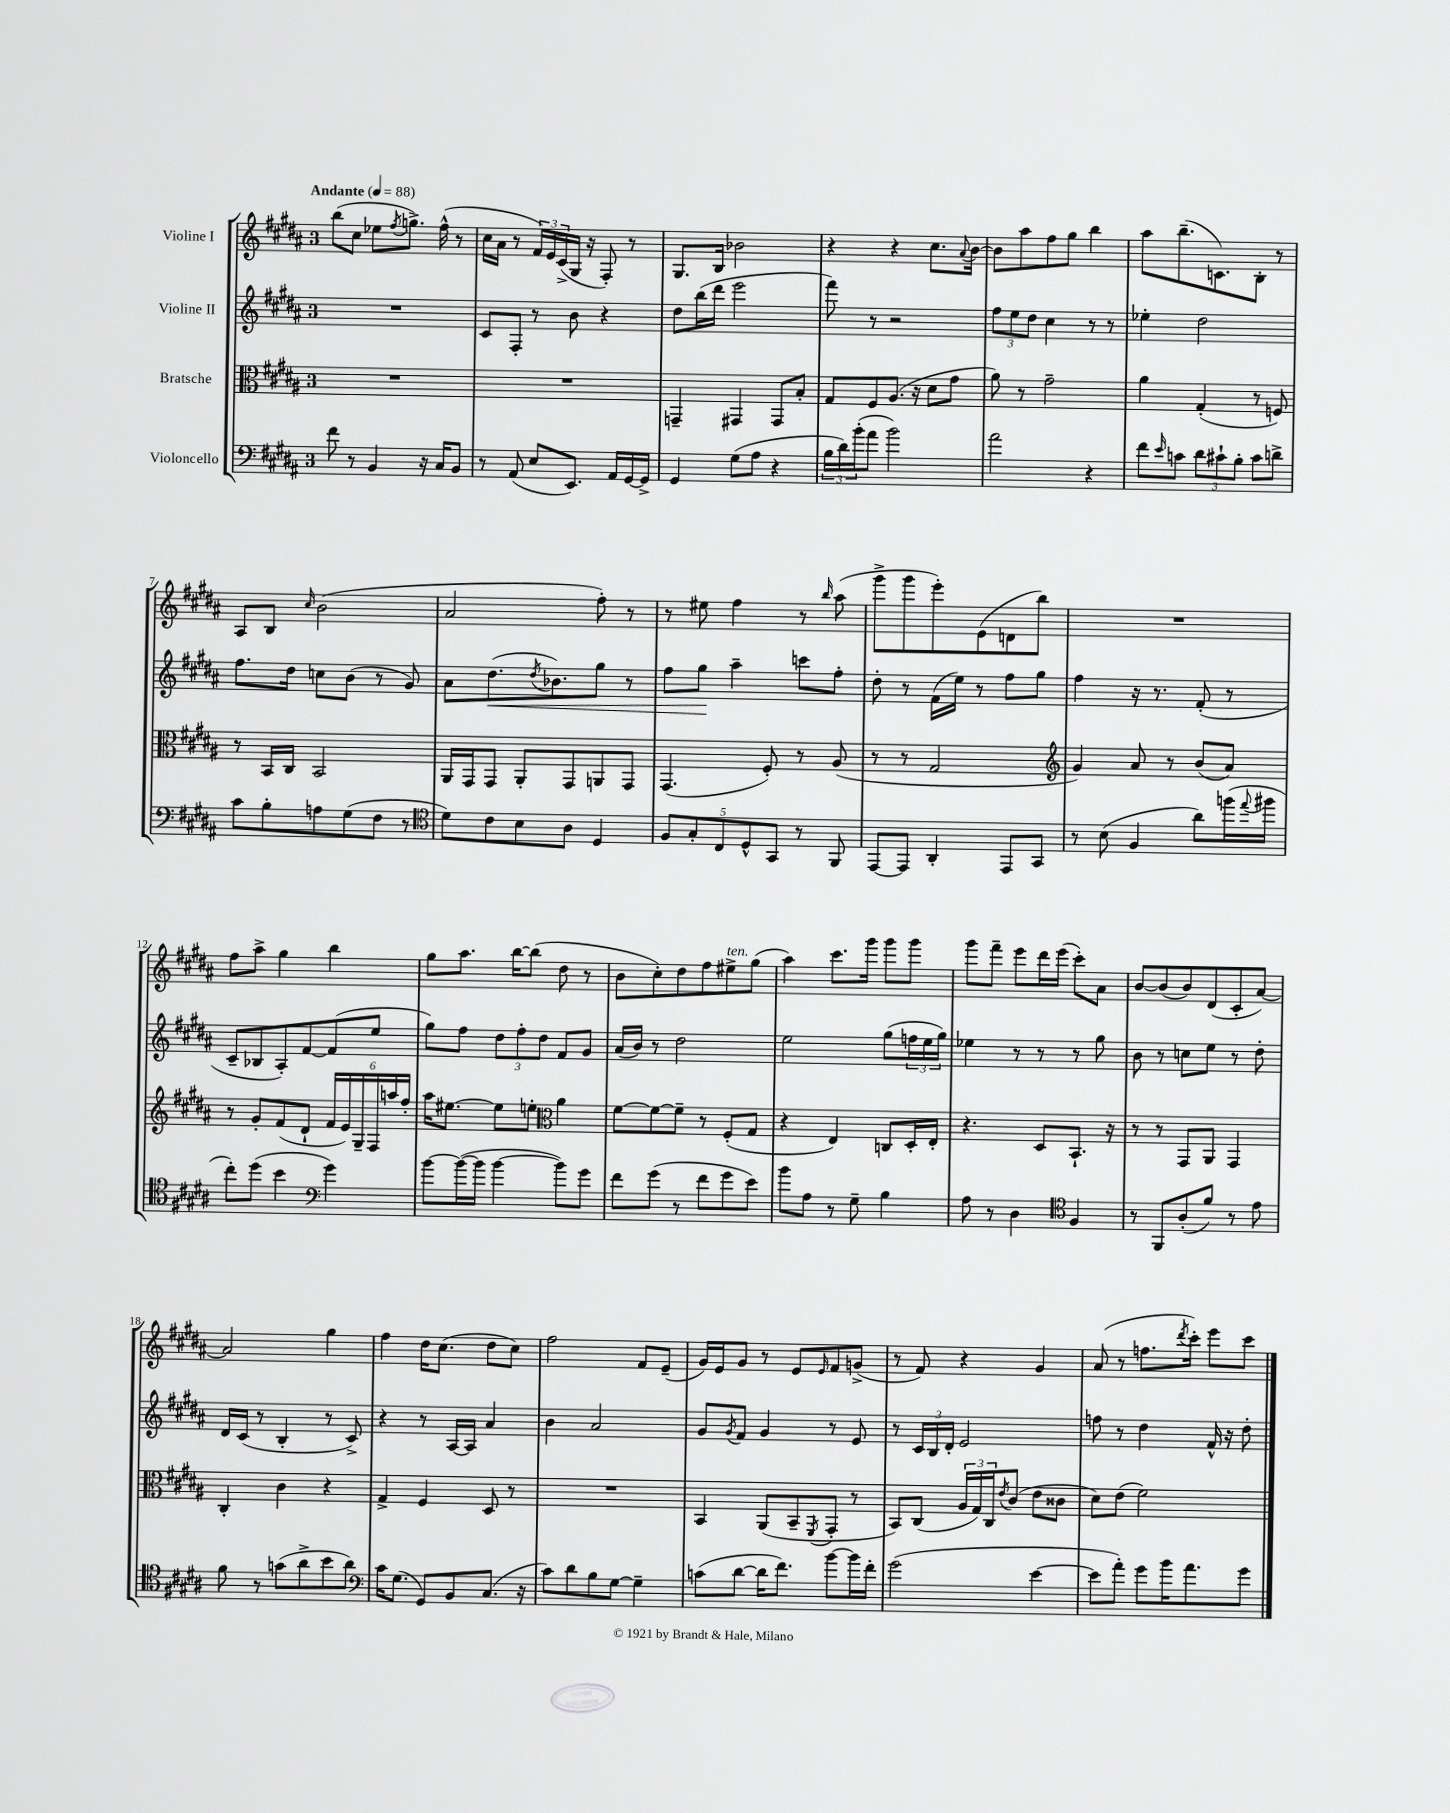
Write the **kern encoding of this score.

**kern	**kern	**kern	**kern
*staff4	*staff3	*staff2	*staff1
*clefF4	*clefC3	*clefG2	*clefG2
*k[f#c#g#d#a#]	*k[f#c#g#d#a#]	*k[f#c#g#d#a#]	*k[f#c#g#d#a#]
*M3/4	*M3/4	*M3/4	*M3/4
*MM88	*MM88	*MM88	*MM88
8f#	2.r	2.r	(8bb
8r	.	.	8cc#
4BB	.	.	8ee-
.	.	.	8qff#
.	.	.	8.gg^)
16r	.	.	.
16C#	.	.	(16ff#^^
8BB	.	.	8r
=	=	=	=
8r	2.r	8c#	16cc#
.	.	.	16a#
(8AA#	.	8F#'	8r
8E	.	8r	24f#)
.	.	.	24e
.	.	.	(24c#^
8.EE)	.	8b	16G#
.	.	.	16r
.	.	4r	8F#')
16AA#	.	.	.
[16GG#	.	.	8r
16GG#^]	.	.	.
=	=	=	=
4GG#	4GG~	8dd#	8.G#
.	.	(16bb	.
.	.	16ddd#	16B
(8G#	4GG#	2eee	2b-
8A#	.	.	.
4r	8GG#	.	.
.	8B'	.	.
=	=	=	=
24B	8G#	8fff#)	4r
24d#)	.	.	.
(24b'	.	.	.
8a#	8F#	8r	.
2b)	(8.A#	2r	4r
.	16r	.	.
.	8d#	.	8.cc#
.	8g#	.	.
.	.	.	8qqa#
.	.	.	[16b
=	=	=	=
2a#	8a#)	12ff#	8b]
.	.	12ee	.
.	8r	.	8aa#
.	.	12dd#	.
.	2g#~	4cc#	8ff#
.	.	.	8gg#
4r	.	8r	4bb
.	.	8r	.
=	=	=	=
8f#	4a#	4ee-'	8aa#
16qqe	.	.	.
8c	.	.	(8.bb~
12d#	(4G#'	2dd#	.
.	.	.	8.c)
12c#`	.	.	.
12B'	.	.	.
8c#	8r	.	8B'
8d^	8F)	.	8r
=	=	=	=
8c#	8r	8.ff#	8A#
8B'	16BB	.	8B
.	16C#	16dd#	.
.	.	.	16qqcc#
8A	2BB	8cc	(2b
(8G#	.	(8b	.
8F#	.	8r	.
8r	.	8g#)	.
=	=	=	=
*clefC4	*	*	*
8d#)	16AA#	8a#	2a#
.	16GG#	.	.
8c#	8GG#	(8.dd#	.
8B	8AA#'	.	.
.	.	8qdd#	.
.	.	8.b-)	.
8A#	8GG#	.	.
4D#	8AA	8gg#	8ff#')
.	8GG#	8r	8r
=	=	=	=
10F#	(4.GG#	8ff#	8r
10G#'	.	.	.
.	.	8gg#	8ee#
10C#	.	.	.
.	.	4aa#~	4ff#
10D#^^	.	.	.
.	8F#')	.	.
10GG#	.	.	.
8r	8r	8ccc	8r
.	.	.	16qqbb
8FF#	(8A#	8ff#'	(8aa#
=	=	=	=
[8EE	8r	8dd#'	8ggg#^
8EE]	8r	8r	8ggg#
4AA#'	2G#	(16f#	8eee')
.	.	16ee)	.
.	.	8r	(8e
8EE	.	8ff#	8d
8GG#	.	8gg#	8bb)
=	=	=	=
*	*clefG2	*	*
8r	4g#)	4ff#	2.r
(8B	.	.	.
4F#	8a#	16r	.
.	.	8.r	.
.	8r	.	.
8a#)	(8b	(8f#'	.
(16ff	8a#)	8r	.
8qqee	.	.	.
16ff#	.	.	.
=	=	=	=
8cc#')	8r	8c#~	8ff#
(8dd#	8g#'	8B-	8aa#^
4b	(8f#	8A#')	4gg#
.	8d#`	[8f#	.
*clefF4	*	*	*
4g#)	24f#	(8f#]	4bb
.	24e)	.	.
.	24G#~	.	.
.	24F#	8ee	.
.	24aa	.	.
.	24ff#'	.	.
=	=	=	=
[8b	16aa#	8gg#)	8gg#
.	[8.ee#	.	.
(16b_	.	8ff#	8.aa#
16b]	.	.	.
[4b	8ee#]	12dd#	.
.	.	.	[16bb
.	.	12ff#'	.
.	8ee'	.	(8bb]
.	.	12dd#	.
*	*clefC3	*	*
8b])	4a#	8f#	8dd#
8g#	.	8g#	8r
=	=	=	=
8f#	[8f#	(16a#	8b
.	.	16b)	.
(8g#	8f#_	8r	8cc#')
8r	8f#~]	2dd#	8dd#
8f#	8r	.	8ff#
8g#	(8F#'	.	8ee#^
8e)	8G#	.	(8gg#
=	=	=	=
8b	4r	2ee	4aa#)
8A#	.	.	.
8r	4E)	.	8.ccc#
8G#~	.	.	.
.	.	.	16ggg#
4B	8C	(8gg#	8ggg#
.	16D#'	24ff	8ggg#
.	.	24ee	.
.	16E'	.	.
.	.	24gg#)	.
=	=	=	=
8A#	4.r	4ee-	8ggg#
8r	.	.	8fff#~
4D#	.	8r	8eee
.	8D#	8r	16ddd#
.	.	.	(16eee
*clefC4	*	*	*
4F#	8.BB`	8r	8ccc#')
.	.	8gg#	8a#
.	16r	.	.
=	=	=	=
8r	8r	8b	[8b
8FF#	8r	8r	(8b]
(8A#'	8GG#	8cc	8b)
8f#)	8AA#	8ee	(8d#
8r	4GG#	8r	8c#'
8e	.	8dd#'	[8a#)
=	=	=	=
8f#	4C#'	16d#	2a#]
.	.	(16c#	.
8r	.	8r	.
(8g	4c#	4B'	.
8a#^	.	.	.
8b	4r	8r	4gg#
8a#)	.	8c#^)	.
=	=	=	=
*clefF4	*	*	*
16c#	4G#^	4r	4ff#
(8.G#	.	.	.
8GG#)	4F#	8r	16dd#
.	.	.	(8.cc#
8BB	.	[16A#	.
.	.	16A#]	.
(8.C#	8D#	4a#	8dd#
.	8r	.	8cc#)
16r	.	.	.
=	=	=	=
8c#)	2.r	4b	2ff#
8d#	.	.	.
8B	.	2a#	.
[8G#	.	.	.
4G#~]	.	.	8f#
.	.	.	(8e~
=	=	=	=
(8c	4BB	8g#	16g#)
.	.	.	16e
.	.	8qg#	.
[8d#	.	8f#	8g#
16d#]	(8AA#	4g#	8r
8.f#)	.	.	.
.	8BB~	.	8e
.	8qFF#	.	16qqe
[8b	8GG#'	8r	8f#
16b]	8r	8e	(8g^
16f#'	.	.	.
=	=	=	=
(2g#	8BB)	8r	8r
.	(8C#	24c#	8f#)
.	.	24B	.
.	.	24d#'	.
.	24A#	2e	4r
.	24G#)	.	.
.	24C#	.	.
.	8qe	.	.
.	(8c#	.	.
[4e	8e	.	4g#
.	8c##	.	.
=	=	=	=
8e]	8d#)	8ff	(8a#
8a#')	(8e	8r	8r
8g#	2f#)	4dd#	8.ff
16b	.	.	.
.	.	.	8qddd#
8.a#	.	.	16ccc#')
.	.	16f#^^	8eee
.	.	16r	.
8g#	.	8dd#'	8ccc#
==	==	==	==
*-	*-	*-	*-
